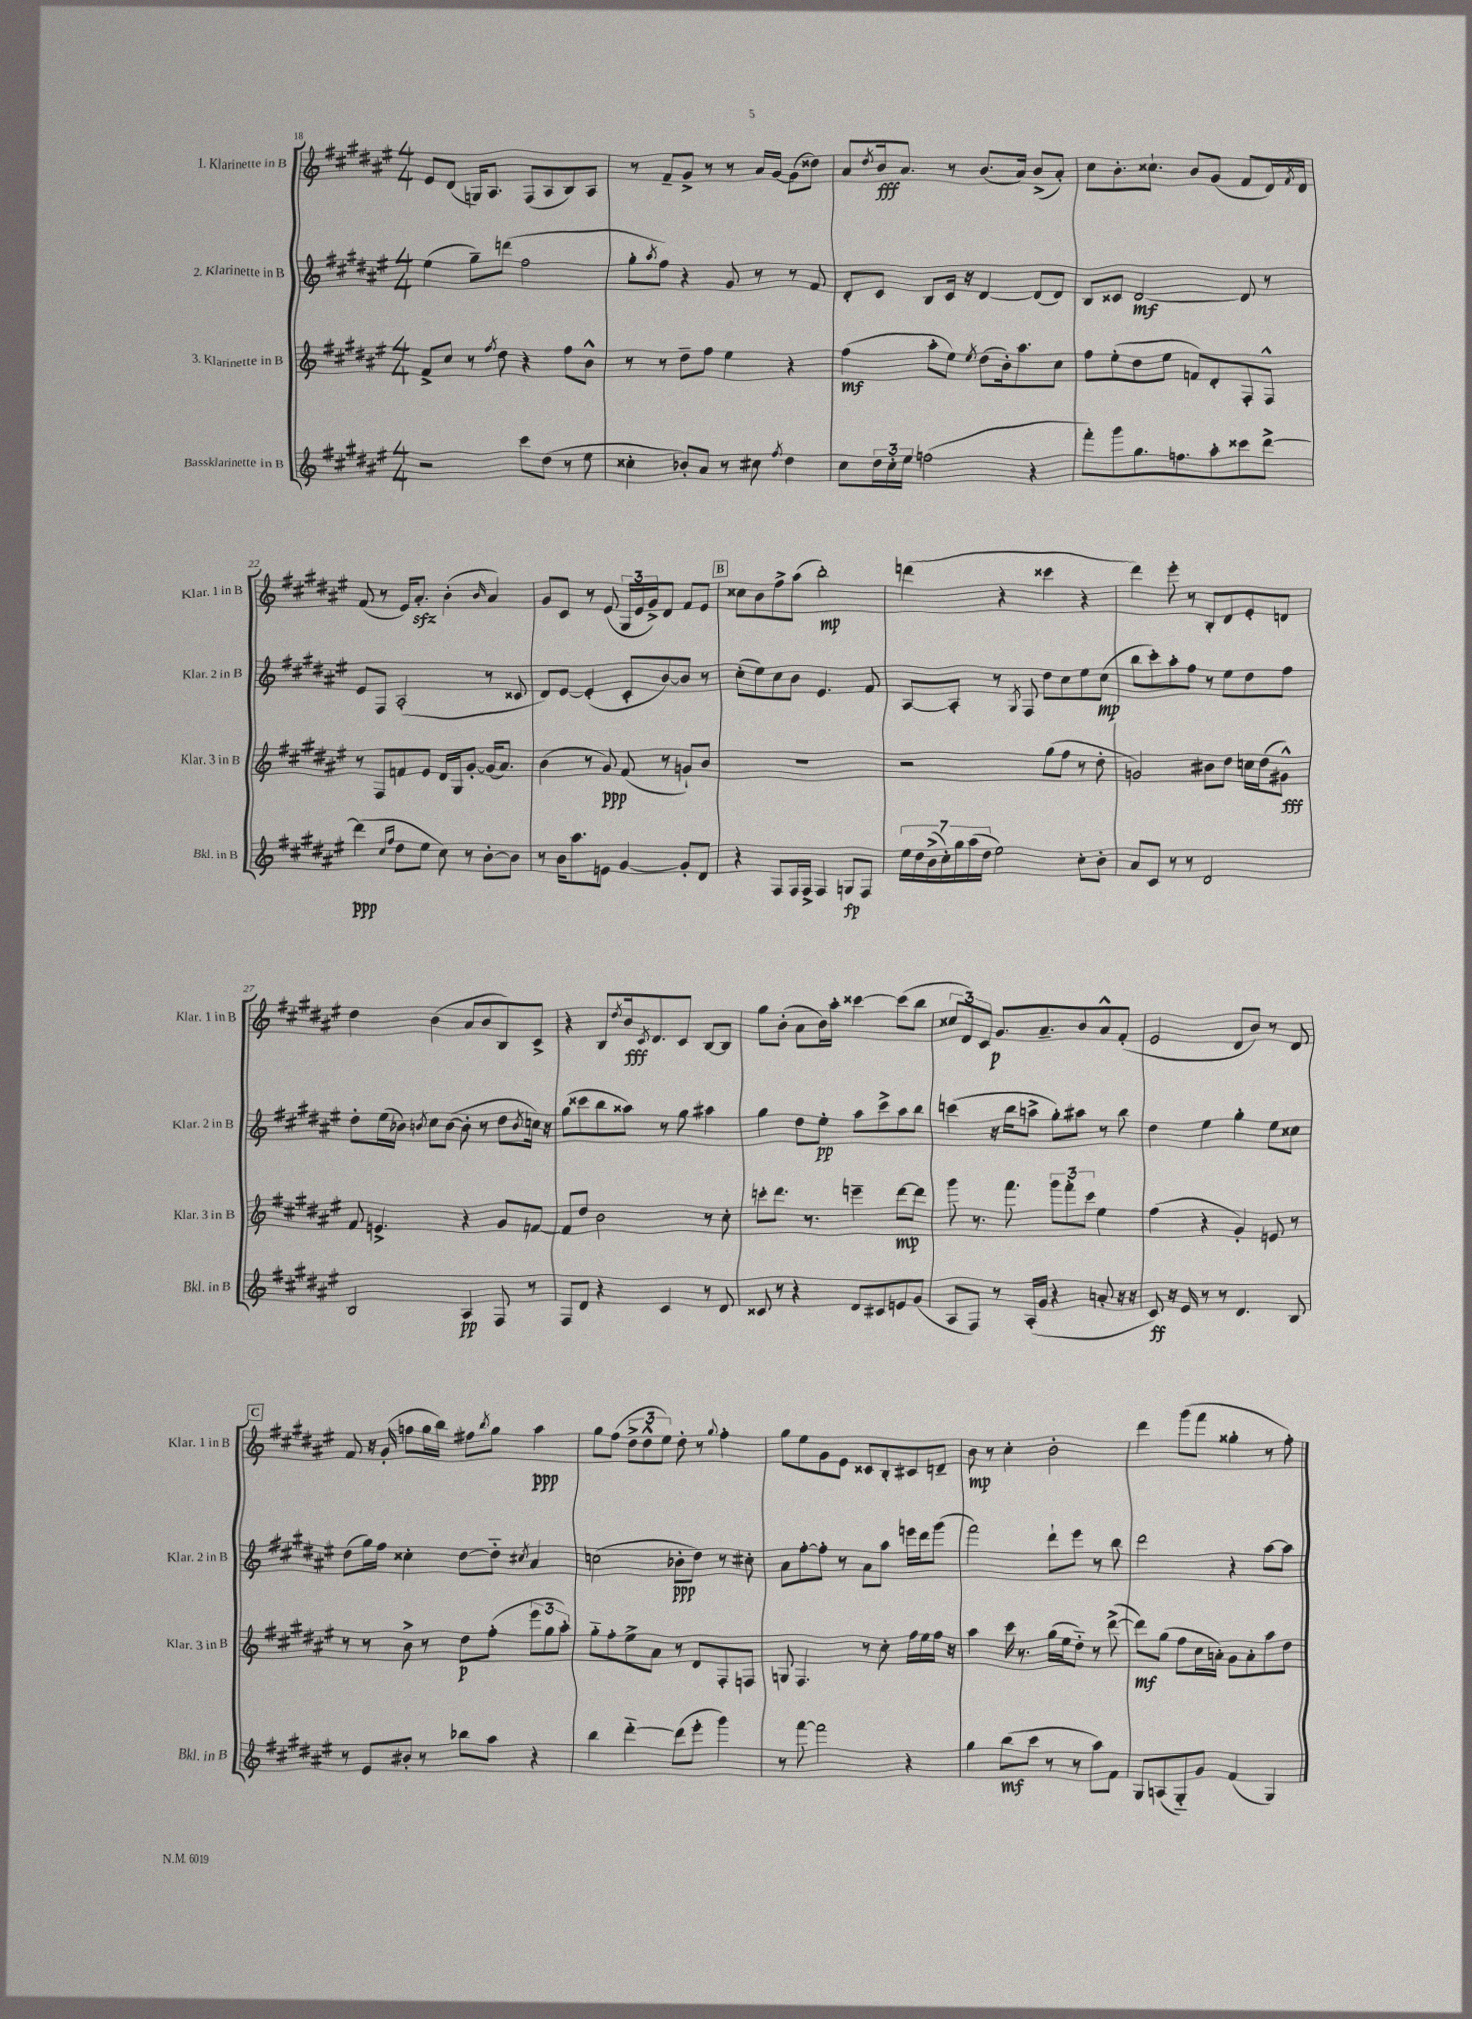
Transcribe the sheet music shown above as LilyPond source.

<<
\new StaffGroup <<
\new Staff = "s0" \with { instrumentName = "1. Klarinette in B" shortInstrumentName = "Klar. 1 in B" } {
    \clef treble \key fis \major \numericTimeSignature \time 4/4
    eis'8 dis'8( g16) ais8. fis8( ais8 b8) ais8 |
    r8 fis'8-- gis'8-> r8 r8 ais'16 gis'16~ gis'8( disis''8) |
    ais'8 \acciaccatura { dis''8 } b'16\fff ais'8. r8 b'8.( ais'16) b'8->( ais'8-.) |
    cis''8 b'8.-. cisis''8.-! b'8 gis'8( fis'8 dis'16) \acciaccatura { fis'8 } dis'16 |
    fis'8( r8 eis'16) ais'8.-.\sfz b'4-.( \grace { b'16 } ais'4) |
    gis'8 cis'8 r8 eis'8( \tuplet 3/2 { gis16 eis'16 gis'16->) } dis'8 fis'8 eis'8 |
    \mark \markup { \box "B" } cisis''8 b'8 fis''8-> ais''8( b''2-.\mp) |
    d'''4( r4 cisis'''4 r4 |
    dis'''4) eis'''8-. r8 b8-. dis'8 eis'8-. d'8 |
    dis''4 b'4( ais'8 b'8 b8) cis'8-> |
    r4 b8 \acciaccatura { dis''8 } b'16\fff \acciaccatura { cis'8 } dis'8. cis'8 b8~ b8 |
    gis''8 b'8-.( ais'8 b'16) ais''16-. cisis'''4~ cisis'''8( b''8 |
    \tuplet 3/2 { cisis''8 dis'8) cis'8 } gis'8.\p ais'8.-- b'8 ais'8-^ fis'8-.( |
    eis'2 dis'8 b'8) r8 dis'8 |
    \mark \markup { \box "C" } fis'8 r16 gis'16-.( f''8 gis''16 b''16) fis''8 \acciaccatura { b''8 } gis''8 ais''4\ppp |
    gis''8 fis''8( \tuplet 3/2 { dis''8-> dis''8-^ eis''8) } dis''8-. r8 \appoggiatura { gis''8 } fis''4-. |
    gis''8 eis''8 gis'8 eis'8 cisis'8 b8-. cis'8 d'8-- |
    b'8\mp r8 cis''4-. b'2-. |
    dis'''4 gis'''8( fis'''8 gisis''4-. r8 fis''8-.) \bar "|." |
}
\new Staff = "s1" \with { instrumentName = "2. Klarinette in B" shortInstrumentName = "Klar. 2 in B" } {
    \clef treble \key fis \major \numericTimeSignature \time 4/4
    eis''4( gis''8--) d'''8( fis''2 |
    gis''8-. \acciaccatura { ais''8 } fis''8) r4 gis'8 r8 r8 fis'8 |
    dis'8-. cis'8 b8 cis'16 r16 dis'4~ dis'8( dis'8) |
    b8 cisis'8 dis'2~\mf dis'8 r8 |
    eis'8 fis8 ais2-.( r8 cisis'8 |
    dis'8) eis'8~ eis'4-.( cis'8-. b'8~) b'8 r8 |
    \mark \markup { \box "B" } cis''8-.( eis''8) cis''8 b'8 eis'4. fis'8 |
    ais8~ ais8-. r8 \acciaccatura { gis8 } fis8 dis''8 cis''8 eis''8 cis''8\mp( |
    b''8 cis'''8-.) ais''8-. fis''8 r8 eis''8 dis''8 fis''8 |
    dis''8-. eis''16( bes'16) \acciaccatura { b'8 } cis''8 b'8~( b'8-. r8 dis''8 \acciaccatura { b'8 } c''16) r16 |
    gis''8( cisis'''8 b''8 aisis''8) r8 gis''8 ais''4 |
    gis''4 dis''8 eis''8-.\pp ais''8 cis'''8-> ais''8 b''8 |
    c'''4( r16 b''16 a''8-> gis''8-.) ais''8 r8 b''8 |
    dis''4 eis''4 gis''4-. eis''8 cisis''8 |
    \mark \markup { \box "C" } dis''8( gis''16) fis''16 cisis''4-. dis''8~ dis''8-_ \acciaccatura { cis''8 } ais'4 |
    c''2( bes'8-.\ppp dis''8) r8 cis''8-. |
    ais'8 fis''8~-. fis''8-. r8 ais'8 ais''8 e'''16 dis'''16 gis'''8( |
    fis'''2) dis'''8-! eis'''8 r8 b''8 |
    dis'''2 r4 ais''8~ ais''8 \bar "|." |
}
\new Staff = "s2" \with { instrumentName = "3. Klarinette in B" shortInstrumentName = "Klar. 3 in B" } {
    \clef treble \key fis \major \numericTimeSignature \time 4/4
    fis'8-> cis''8 r8 \acciaccatura { fis''8 } dis''8 r4 fis''8 b'8-^ |
    r8 r8 dis''8-- fis''8 eis''4 r4 |
    fis''4\mf( ais''8-. eis''8) \acciaccatura { eis''8 } dis''8( b'16-.) ais''8. cis''8 |
    fis''8 eis''8-.( dis''8 eis''8 f'8) dis'8-. fis8-. fis8-^ |
    r8 fis8 f'8 eis'8 dis'16 gis16 gis'8~-. gis'16( ais'8.) |
    b'4( r8 gis'8\ppp) fis'8( r8 g'8-!) b'8 |
    \mark \markup { \box "B" } R1 |
    r2 gis''8( fis''8 r8 dis''8-. |
    g'2) bis'8 dis''8 c''16 dis''16( gis'8-^\fff) |
    fis'8 e'4.-> r4 gis'8 f'8~ |
    f'8 dis''8 b'2 r8 cis''8-. |
    c'''8-. dis'''8. r8. e'''4-- dis'''8~\mp dis'''8 |
    gis'''8 r8. fis'''8. \tuplet 3/2 { gis'''8 fis'''8-. cis'''8 } eis''4 |
    fis''4( r4 gis'4-.) e'8 r8 |
    \mark \markup { \box "C" } r8 r8 b'8-> r8 dis''8\p fis''8-.( \tuplet 3/2 { eis'''8 gis''8 ais''8-.) } |
    gis''8-_ fis''8-. eis''8-> ais'8 r8 dis'8 fis8-. f8 |
    g8 fis4. r8 cis''8-. fis''16 eis''16 fis''16 r16 |
    ais''4 cis'''16 r8. gis''16( eis''16 dis''8-_) r8 dis'''8~->( |
    dis'''8\mf) gis''8( fis''8 cis''16 a'16-.) gis'8 a'8-. ais''8 dis''8 \bar "|." |
}
\new Staff = "s3" \with { instrumentName = "Bassklarinette in B" shortInstrumentName = "Bkl. in B" } {
    \clef treble \key fis \major \numericTimeSignature \time 4/4
    r2 cis'''8 dis''8( r8 eis''8 |
    cisis''4-. bes'8-.) ais'8 r8 cis''8 \acciaccatura { fis''8 } dis''4 |
    cis''8 \tuplet 3/2 { dis''16 cis''16-. eis''16 } f''2( r4 |
    fis'''8-.) gis'''8 gis''8. f''8. ais''8-. cisis'''8 dis'''8~-> |
    dis'''4\ppp( \grace { cis''16 fis''16 } dis''8 eis''8 cis''8) r8 b'8~-. b'8 |
    r8 b'16 ais''8. e'8 gis'4~ gis'8-. dis'8 |
    \mark \markup { \box "B" } r4 fis8 fis16 fis16-> fis4 g8\fp fis8 |
    \tuplet 7/4 { eis''16 dis''16 b'16->( cis''16-.) gis''16 ais''16( dis''16 } eis''2) cis''8-. b'8-. |
    ais'8 cis'8 r8 r8 dis'2 |
    b2 ais4\pp fis8 r8 |
    fis8 dis'8 r4 cis'4 r8 dis'8 |
    cisis'8 r8 r4 dis'8 cis'8 e'8 gis'8( |
    ais8 fis8) r8 ais16-.( gis'16 r4 a'8-. r16 r16 |
    cis'8\ff) r16 eis'16 r8 r8 dis'4. b8 |
    \mark \markup { \box "C" } r8 eis'8 bis'8-. r8 bes''8 ais''8 r4 |
    b''4 dis'''4~-_ dis'''8( eis'''8-. gis'''4) |
    r8 fis'''8~ fis'''2 r4 |
    gis''4 b''8\mf( cis'''8 r8 r8 ais''8) fis'8 |
    gis8 a8( gis8-_) gis'8 fis'4( gis4) \bar "|." |
}
>>
>>
\layout { \context { \Score currentBarNumber = #18 } }
